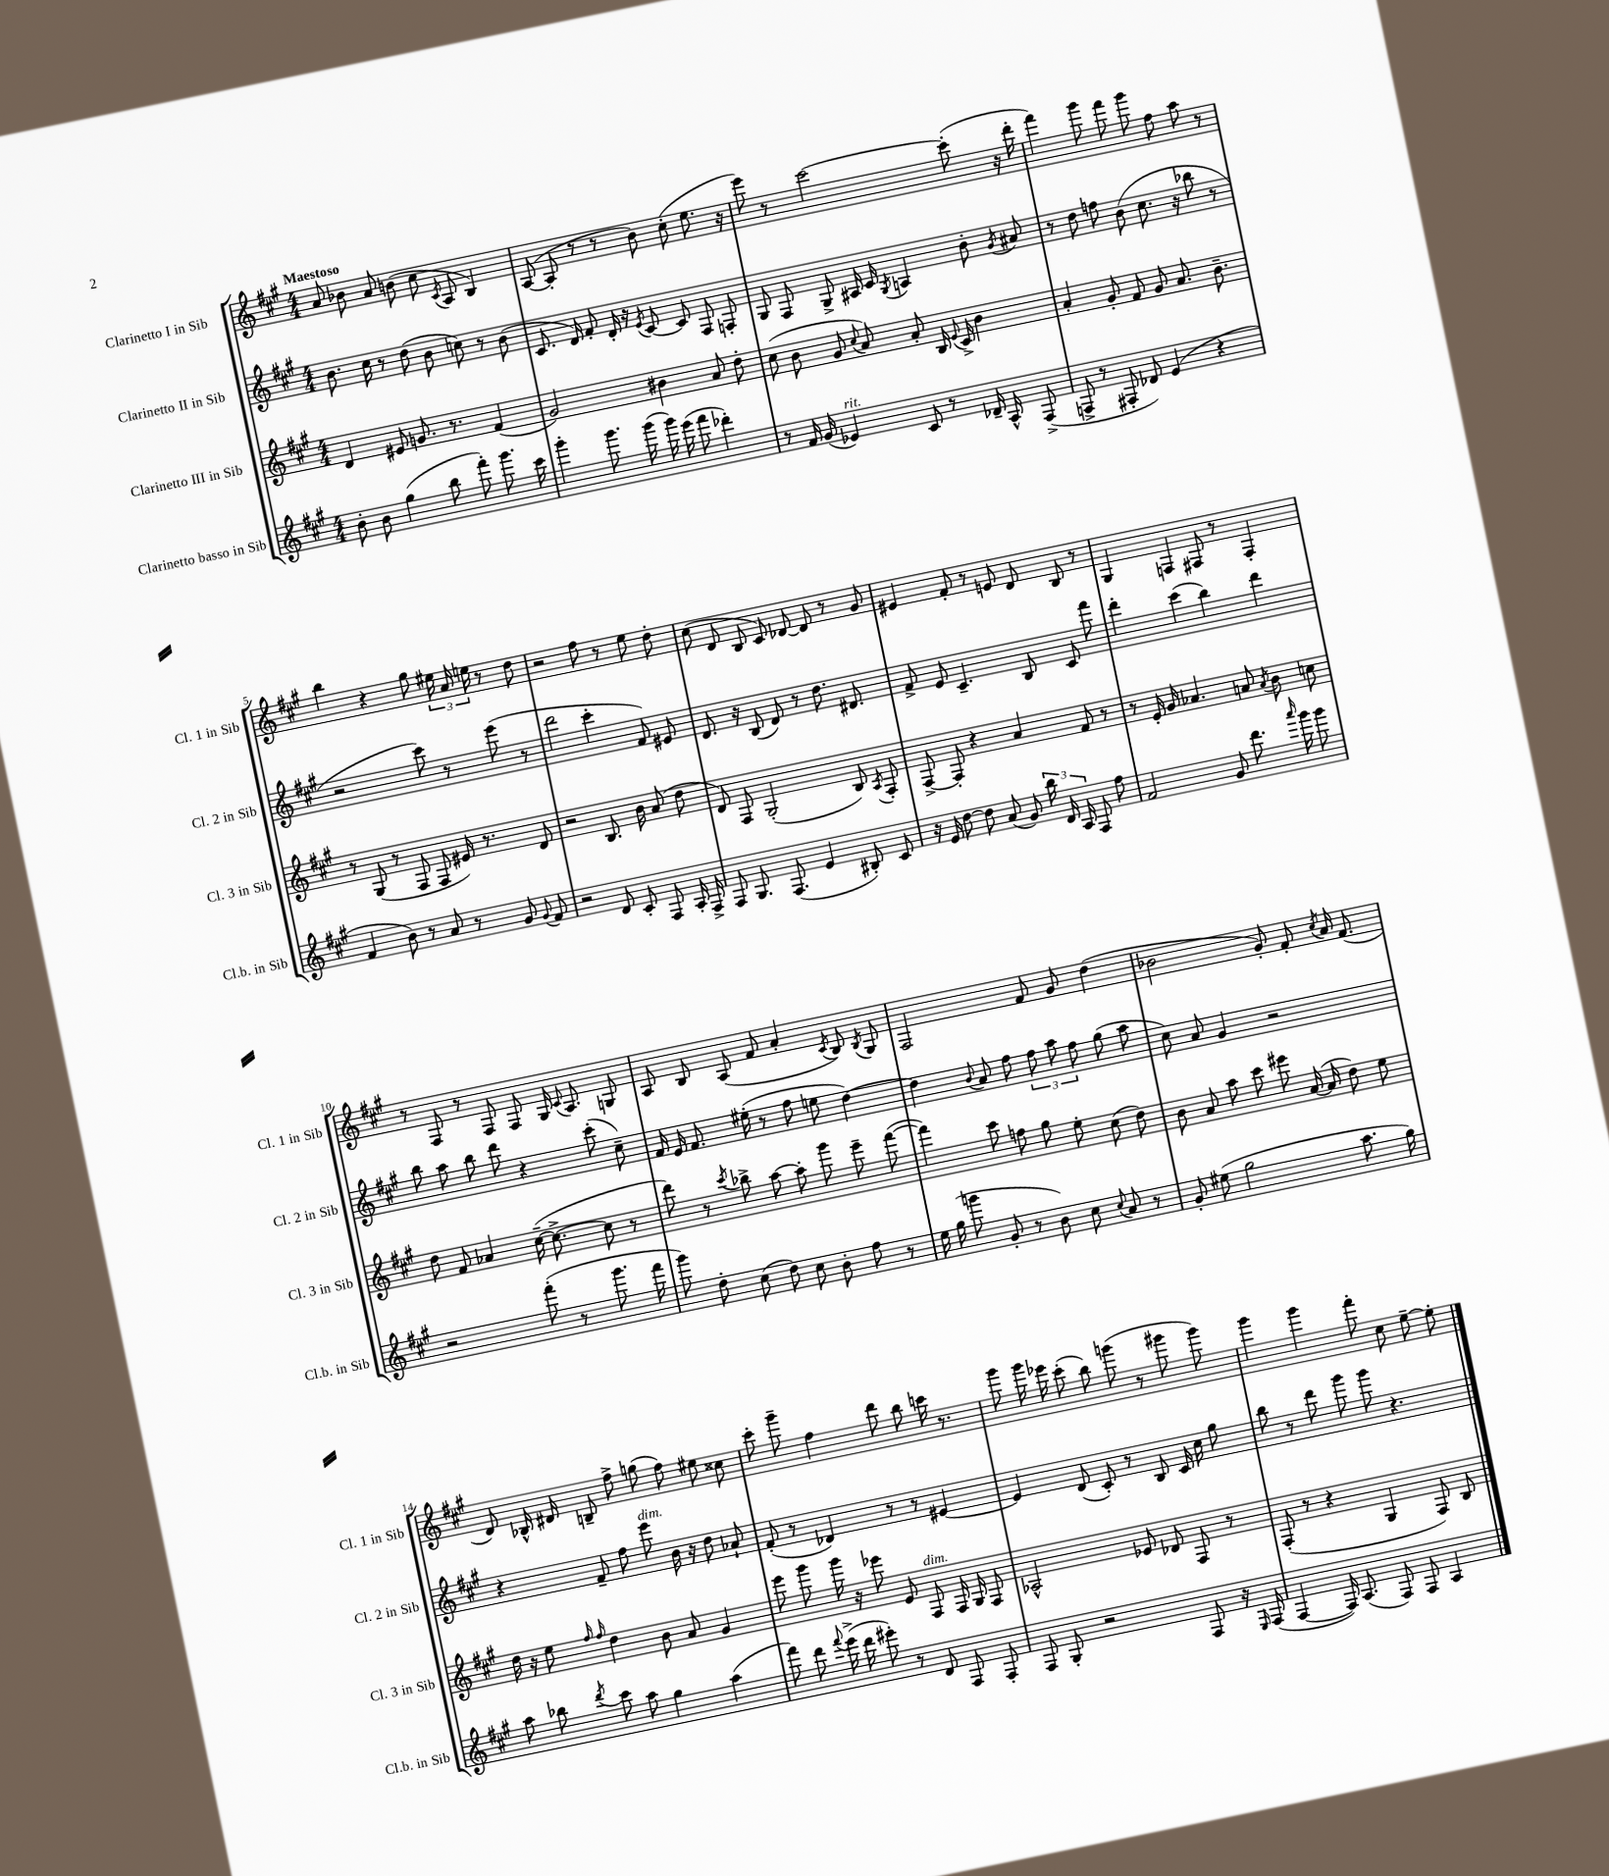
<<
\new StaffGroup <<
\new Staff = "s0" \with { instrumentName = "Clarinetto I in Sib" shortInstrumentName = "Cl. 1 in Sib" } {
    \clef treble \key a \major \numericTimeSignature \time 4/4 \tempo "Maestoso"
    \autoBeamOff a'8 bes'8 a'8 b'8( cis''8 \acciaccatura { cis'8 } a8 b4) |
    a8~( a8-. r8 r8 b'8) cis''8-.( e''8. r16 |
    e'''8) r8 cis'''2~ cis'''8-.( r16 d'''16-. |
    fis'''4) gis'''8 fis'''8 gis'''8 fis''8 a''8 r8 |
    b''4 r4 gis''8 \tuplet 3/2 { eis''16 a'16 e''16 } r8 d''8 |
    r2 fis''8 r8 e''8 d''8-. |
    cis''8( d'8 b8 cis'8) des'8~ des'8 r8 gis'8 |
    eis'4 fis'8-. r8 e'8 d'8 b8 r8 |
    gis4 f4 fis8 r8 fis4-. |
    r8 fis8 r8 fis8 fis8 gis16 \appoggiatura { cis'8 } a8. g8 |
    a8 b8 a8( fis'8 a'4-. \acciaccatura { cis'8 } b8) \acciaccatura { b8 } gis8 |
    fis2 fis'8 gis'8 d''4( |
    bes'2 gis'8-.) fis'8-. \acciaccatura { cis''8 } a'16 fis'8.( |
    d'8) bes16-^ dis'16 b8-- fis''8-> g''8( fis''8) eis''8 cisis''8 |
    cis'''8-. gis'''8-- fis''4 d'''8 b''8 c'''16 r8. |
    gis'''8 gis'''16 ees'''16 cis'''8-.( b''8) g'''8( r8 gis'''8 gis'''8) |
    gis'''4 gis'''4 fis'''8-. cis''8 e''8~-- e''8-. \bar "|." |
}
\new Staff = "s1" \with { instrumentName = "Clarinetto II in Sib" shortInstrumentName = "Cl. 2 in Sib" } {
    \clef treble \key a \major \numericTimeSignature \time 4/4
    \autoBeamOff b'8. cis''16 r8 d''8( b'8 c''8) r8 b'8( |
    cis'8. d'16) fis'8-. d'16-. r16 \acciaccatura { e'8 } cis'8~ cis'8 fis8 f8-. |
    gis8 fis8 gis8-> ais16 cis'16 \acciaccatura { gis8 } a4 b'8-. \acciaccatura { gis'8 } ais'8 |
    r8 d''8 f''8 b'8( cis''8. r16 bes''8 r8 |
    r2 cis'''8) r8 e'''8( r8 |
    d'''2 cis'''4-. fis'8) eis'8 |
    d'8. r16 b8( d'8) r8 d''8. dis'8. |
    fis'8-> e'8 cis'4.-- b8 cis'8 fis'''8 |
    d'''4-. cis'''4( b''4) d'''4 |
    b''8 a''8 b''8 d'''8 r4 cis'''8-.( cis''8--) |
    fis'16 e'16 fis'8. eis''16-.( r8 fis''8 e''8 d''4~) |
    d''4 \appoggiatura { b'8 } a'8 fis''8 \tuplet 3/2 { fis''8 a''8 fis''8 } gis''8( a''8 |
    cis''8) a'8 gis'4 r2 |
    r4 fis'8-- fis''8 e'''8^\markup { \italic "dim." } b'16 r16 d''8 aes'8-! |
    fis'8-.( r8 des'4) r8 r8 eis'4~ |
    eis'4 d'8( cis'8-.) r8 b8 cis'16 cis''16 gis''8 |
    b''8 r8 d'''8 gis'''8 gis'''8 r4. \bar "|." |
}
\new Staff = "s2" \with { instrumentName = "Clarinetto III in Sib" shortInstrumentName = "Cl. 3 in Sib" } {
    \clef treble \key a \major \numericTimeSignature \time 4/4
    \autoBeamOff d'4 eis'8 g'8. r8. fis'4( |
    gis'2) bis'4 a'8 d''8-. |
    cis''8( b'8 gis'8 \appoggiatura { cis''8 } a'8) a'8-. b16 \appoggiatura { e'8 } cis'16-> b'4 |
    a'4-. gis'8-. fis'8 gis'8 a'8. b'8.-- |
    r8 gis8( r8 fis8 fis8 eis'16) r8. d'8 |
    r2 b8. b'16 a'8( d''8 |
    d'8) fis8 gis2-.( b8) \acciaccatura { a8 } fis8-. |
    fis8~-> fis8-. r4 a'4 fis'8 r8 |
    r8 e'16-. gis'16 aes'4. a'8 \acciaccatura { a'8 } b'8 c''8 |
    d''8 fis'8 aes'4 cis''16~--( cis''8.~-> cis''8 r8 |
    d'''8) r8 \acciaccatura { cis'''8 } bes''8-> a''8~ a''8-. gis'''8 e'''8-- fis'''8~( |
    fis'''4) cis'''8 f''8 gis''8 e''8-. cis''8( d''8) |
    b'8 a'8 a''8 cis'''8 eis'''8 a'16~( a'16 d''8) e''8 |
    d''16 r16 e''8 \grace { fis''16 fis''16 } d''4 b'8 a'8 gis'4 |
    e'''8 gis'''8 gis'''16 r16 ees'''8 e'8 fis8^\markup { \italic "dim." } fis16 gis16 fis8 |
    aes2-^ ees'8 des'8 fis8 r8 |
    fis8-.( r8 r4 gis4 fis8) b8 \bar "|." |
}
\new Staff = "s3" \with { instrumentName = "Clarinetto basso in Sib" shortInstrumentName = "Cl.b. in Sib" } {
    \clef treble \key a \major \numericTimeSignature \time 4/4
    \autoBeamOff b'8-. b'8 gis''4( b''8 fis'''8-.) gis'''8. cis'''16 |
    gis'''4-. gis'''8. gis'''16( gis'''16) e'''16( fis'''8 des'''4-.) |
    r8 fis'16 gis'16( ees'4^\markup { \italic "rit." }) cis'8 r8 des'16-- a16-^ fis8->( |
    f8-> r8 fis8-. des'8) e'4( r4 |
    fis'4 b'8) r8 a'8 r8 gis'8 \appoggiatura { gis'8 } fis'8 |
    r2 d'8 cis'8-. fis8 a16-. fis16-> |
    fis8 gis8. fis8.( e'4 bis8-.) cis'8 |
    r16 e'16 d''8~ d''8 a'8( gis'8) \tuplet 3/2 { b''16 d'16 a16 } fis8 fis''8 |
    fis'2 gis'8 d'''8. \grace { a'''16 } gis'''16 gis'''8 |
    r2 fis'''8-.( r8 gis'''8. fis'''16 |
    gis'''8) d''8-. cis''8( d''8) cis''8 b'8-. fis''8 r8 |
    e''16 gis''16( g'''8 gis'8-. r8 b'8) cis''8 \appoggiatura { cis''8 } a'8 r8 |
    gis'8-. eis''8( gis''2 a''8. gis''16) |
    a''8 bes''8 \acciaccatura { d'''8 } cis'''8 a''8 gis''4 a''4( |
    fis'''8) d'''8 \appoggiatura { fis'''8 } e'''16->( d'''16 eis'''8-.) r8 d'8 fis8 fis8-. |
    fis8 gis8-. r2 fis8 r16 \grace { e16 } fis16( |
    fis4~ fis16) a8.( fis8) fis8 a4 \bar "|." |
}
>>
>>
